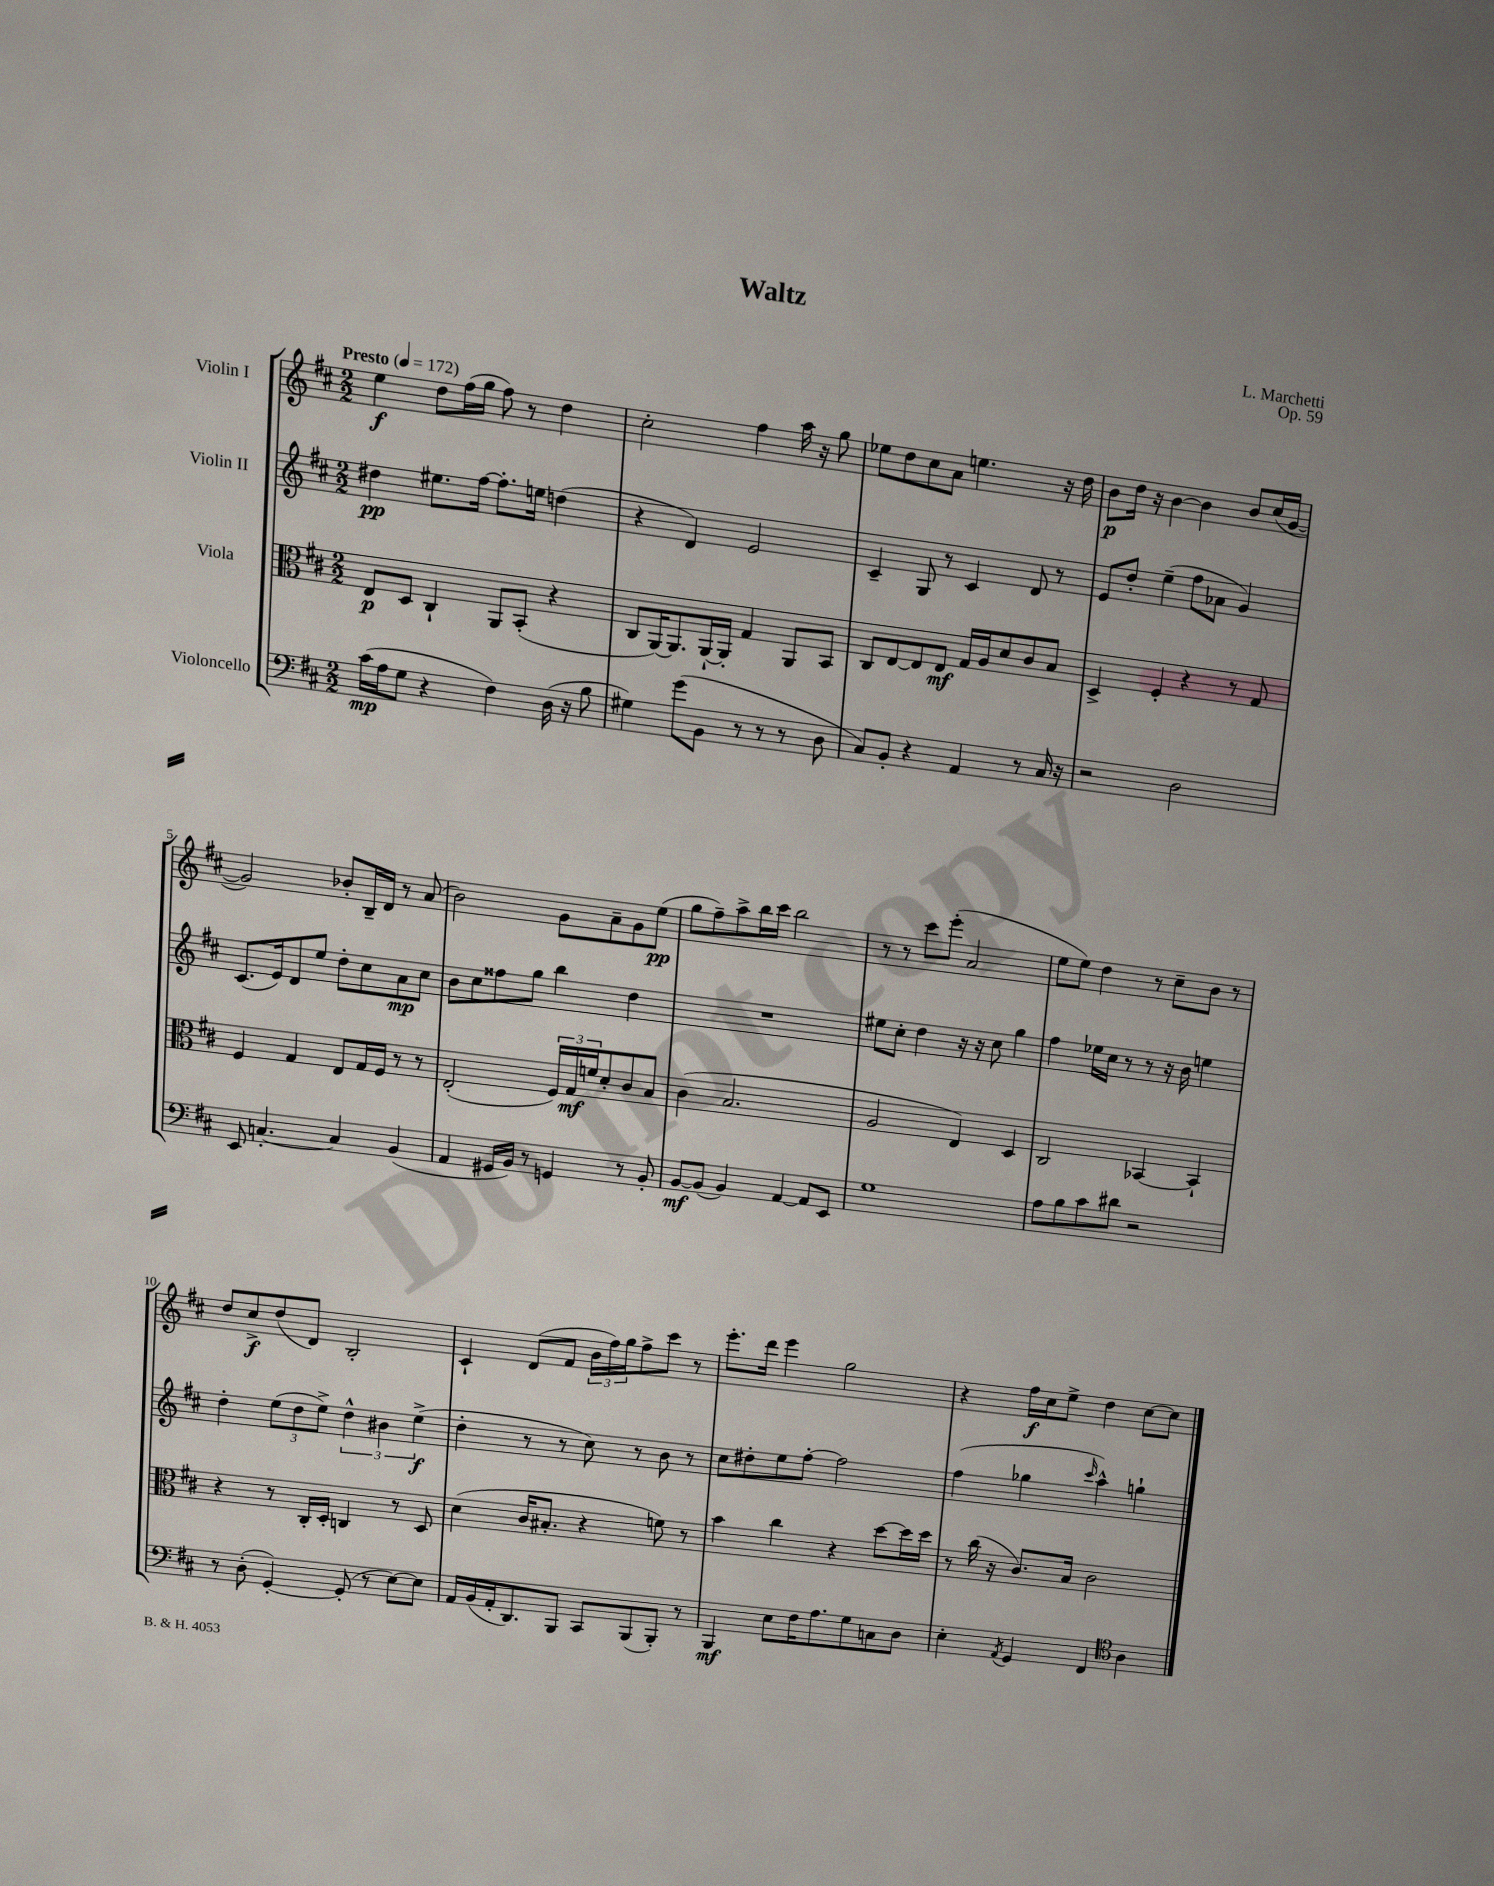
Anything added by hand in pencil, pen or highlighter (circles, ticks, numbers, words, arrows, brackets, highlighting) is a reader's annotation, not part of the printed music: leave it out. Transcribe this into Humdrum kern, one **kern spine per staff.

**kern	**kern	**kern	**kern
*staff4	*staff3	*staff2	*staff1
*clefF4	*clefC3	*clefG2	*clefG2
*k[f#c#]	*k[f#c#]	*k[f#c#]	*k[f#c#]
*M2/2	*M2/2	*M2/2	*M2/2
*MM172	*MM172	*MM172	*MM172
(16c#	8E	4dd#	4ee
16A	.	.	.
8G	8D	.	.
4r	4C#`	8.ee#	8dd
.	.	.	(16ff#
.	.	[16ff#	16gg
4F#)	8AA	8.ff#']	8ff#)
.	(8BB'	.	8r
.	.	16ee	.
(16D	4r	(4dd	4dd
16r	.	.	.
8B	.	.	.
=	=	=	=
4G#)	8C#	4r	2cc#'
.	[16AA)	.	.
.	8.AA]	.	.
(8g	.	4d)	.
8BB	[16AA`	.	.
.	16AA']	.	.
8r	4G	2e	4ff#
8r	.	.	.
8r	8AA	.	16aa
.	.	.	16r
8D	8BB	.	8gg
=	=	=	=
8C#)	8C#	4c#~	8ee-
8BB'	[8E	.	8dd
4r	8E]	8G	8cc#
.	8E	8r	8a
4AA	16G	4c#	4.ee
.	16A	.	.
.	8d	.	.
8r	8c#	8d	.
16C#	8B	8r	16r
16r	.	.	16dd
=	=	=	=
2r	4D^	8e	8b
.	.	8dd'	16dd
.	.	.	16r
.	4F#'	(4ee~	[4b
2D	4r	8ff#	4b]
.	.	8a-	.
.	8r	4g)	8b
.	8G	.	(16cc#
.	.	.	[16g
=	=	=	=
8EE	4F#	(8.c#	2g])
[4.C'	.	.	.
.	.	16e)	.
.	4G	8d	.
.	.	8ee	.
4C]	8E	8dd'	8b-'
.	16G	8cc#	16B~
.	16F#	.	16d
(4BB	8r	8a	8r
.	8r	8cc#	(8a
=	=	=	=
4AA	(2E'	8b	2b)
.	.	8cc#	.
16GG#	.	8ff##	.
16BB)	.	.	.
8r	.	8gg	.
4GG	24F#)	4bb	8g
.	24G	.	.
.	24f	.	.
.	8d'	.	8a~
8r	8c#	4dd	8g
8BB'	8B	.	(8ee
=	=	=	=
[8BB	(4c#	1r	8gg
(8BB]	.	.	8ff#~)
4BB)	2.B	.	8aa^
.	.	.	16bb
.	.	.	16ccc#
[4AA	.	.	2bb
8AA]	.	.	.
8EE	.	.	.
=	=	=	=
1G	2A	8ee#	8r
.	.	8cc#'	8r
.	.	4dd	8ccc#
.	.	.	(8eee'
.	4E)	16r	2a
.	.	16r	.
.	.	8cc#	.
.	4D	4gg	.
=	=	=	=
8A	2C#	4ff#	8ee
8B	.	.	8ee)
8c#	.	16ee-	4dd
.	.	16cc#	.
8d#	.	8r	.
2r	[4BB-	8r	8r
.	.	16r	8cc#~
.	.	16b	.
.	4BB-`]	4ee	8b
.	.	.	8r
=	=	=	=
8r	4r	4dd'	8dd
(8D'	.	.	8cc#^
[4GG')	8r	(12ee	(8dd
.	.	12dd	.
.	16C#'	.	8d)
.	.	12ee^)	.
.	16D'	.	.
(8GG']	4C	6dd^^	2B'
8r	.	.	.
.	.	6b#	.
[8E)	8r	.	.
.	.	(6ee^	.
8E]	8D	.	.
=	=	=	=
16AA	(4d	4dd'	4c#`
(16BB	.	.	.
16AA'	.	.	.
8.DD)	.	.	.
.	16c#	8r	(8d
.	8.B#'	.	.
8BBB	.	8r	8f#
8CC#	4r	8cc#)	24b
.	.	.	24ff#)
.	.	.	24gg
(8BBB	.	8r	8ff#^
8BBB')	8f)	8b	8ccc#
8r	8r	8r	8r
=	=	=	=
4BBB	4b	8cc#	8.eee'
.	.	8dd#'	.
.	.	.	16ddd
8E	4cc#	8ee	4eee
16F#	.	[8ff#'	.
8.A	.	.	.
.	4r	2ff#]	2gg
8G	.	.	.
8C	[8dd	.	.
8D	16dd]	.	.
.	16dd	.	.
=	=	=	=
4E'	8r	(4ff#	4r
.	(16cc#	.	.
.	16r	.	.
8qAA	.	.	.
4GG	8.c#)	4gg-	16ff#
.	.	.	16cc#
.	.	.	8ee^
.	16B	.	.
.	.	16qqccc#	.
4FF#	2c#	4aa^^)	4dd
*clefC4	*	*	*
4A	.	4gg`	[8cc#
.	.	.	8cc#]
==	==	==	==
*-	*-	*-	*-
